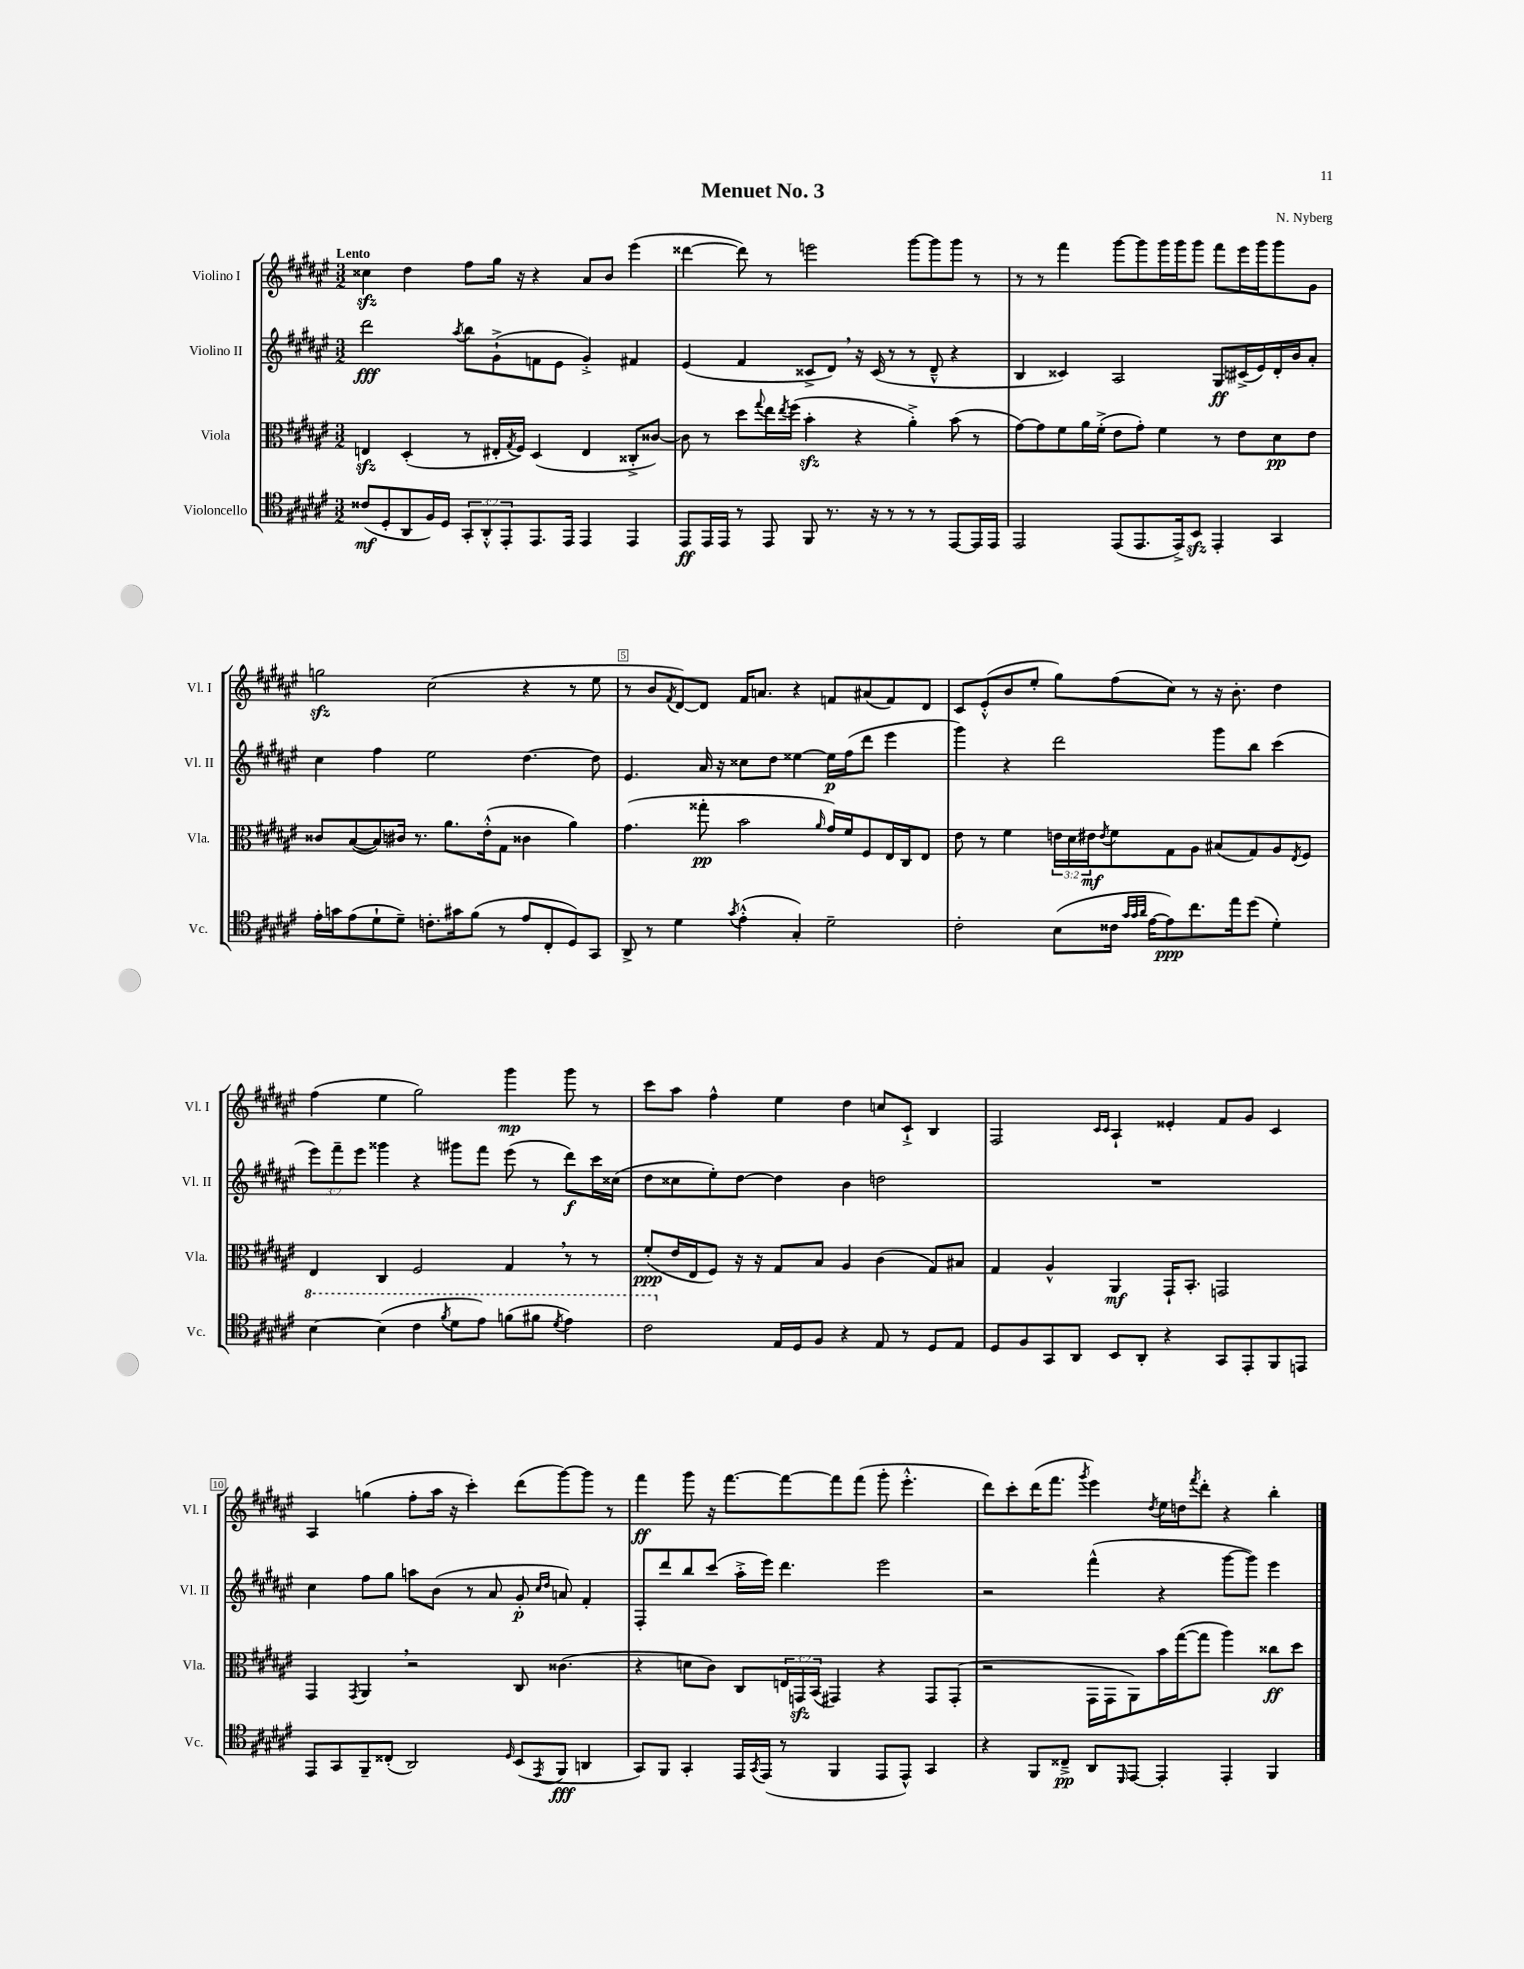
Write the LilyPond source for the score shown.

\header { title = "Menuet No. 3" composer = "N. Nyberg" }
<<
\new StaffGroup <<
\new Staff = "s0" \with { instrumentName = "Violino I" shortInstrumentName = "Vl. I" } {
    \clef treble \key fis \major \numericTimeSignature \time 3/2 \tempo "Lento"
    cisis''4\sfz dis''4 fis''8 gis''16 r16 r4 ais'8 b'8 eis'''4( |
    disis'''4~ disis'''8) r8 e'''2 gis'''8~ gis'''8 gis'''8 r8 |
    r8 r8 fis'''4 gis'''8~ gis'''8 gis'''16 gis'''16 gis'''8 fis'''8 eis'''16 gis'''16 gis'''8 gis'8 |
    g''2\sfz cis''2( r4 r8 eis''8 |
    r8 b'8 \acciaccatura { fis'8 } dis'8~) dis'8 fis'16 a'8. r4 f'8 ais'8( f'8) dis'8 |
    cis'8 eis'8-.-^( b'8 eis''8-. gis''8) fis''8( cis''8) r8 r16 b'8.-. dis''4 |
    fis''4( eis''4 gis''2) gis'''4\mp gis'''8 r8 |
    cis'''8 ais''8 fis''4-^ eis''4 dis''4 c''8 cis'8-!-> b4 |
    fis2 \grace { cis'16 cis'16 } ais4-! eisis'4-. fis'8 gis'8 cis'4 |
    ais4 g''4( fis''8-. ais''16 r16 cis'''4-.) dis'''8( gis'''8~) gis'''8 r8 |
    fis'''4\ff gis'''8 r16 fis'''8.~ fis'''8~ fis'''8 fis'''8( gis'''8-. eis'''4.-.-^ |
    dis'''8) cis'''8-. dis'''16( fis'''8. \acciaccatura { gis'''8 } eis'''4) \acciaccatura { dis''8 } eis''16 d''16 \acciaccatura { fis'''8 } dis'''8-. r4 b''4-. \bar "|." |
}
\new Staff = "s1" \with { instrumentName = "Violino II" shortInstrumentName = "Vl. II" } {
    \clef treble \key fis \major \numericTimeSignature \time 3/2 \override Staff.TupletNumber.text = #tuplet-number::calc-fraction-text
    dis'''2\fff \acciaccatura { ais''8 } b''8 gis'8-!->( f'8 eis'8 gis'4-.->) fis'4 |
    eis'4( fis'4 cisis'8-> dis'8) \breathe r16 cisis'16( r8 r8 dis'8---^ r4 |
    b4 cisis'4) ais2 gis8\ff cis'16->( eis'16) dis'16-. b'16 ais'8-. |
    cis''4 fis''4 eis''2 dis''4.~ dis''8 |
    eis'4. ais'16 r16 cisis''8 dis''8 eisis''4~ eisis''16\p fis''16( dis'''8 eis'''4 |
    gis'''4) r4 dis'''2 gis'''8 b''8 cis'''4( |
    \tuplet 3/2 { eis'''8) fis'''8-- eis'''8 } gisis'''4 r4 gis'''8 fis'''8 eis'''8( r8 dis'''8\f) cis'''16 cisis''16( |
    dis''8 cisis''8 eis''8-.) dis''8~ dis''4 b'4 d''2 |
    R1. |
    cis''4 fis''8 gis''8 a''8 b'8( r8 ais'8 gis'8-.\p \grace { cis''16 dis''16 } a'8) fis'4-. |
    fis8-. dis'''8 b''8 cis'''8( ais''16-.-> eis'''16) dis'''4. eis'''2 |
    r2 fis'''4-^( r4 gis'''8~ gis'''8) eis'''4 \bar "|." |
}
\new Staff = "s2" \with { instrumentName = "Viola" shortInstrumentName = "Vla." } {
    \clef alto \key fis \major \numericTimeSignature \time 3/2 \override Staff.TupletNumber.text = #tuplet-number::calc-fraction-text
    e4\sfz dis4-.( r8 eis16-. \acciaccatura { gis8 } fis16) dis4( eis4 cisis8-.-> cisis'8~) |
    cisis'8 r8 dis''8 \appoggiatura { gis''8 } eis''16 \acciaccatura { eis''8 } fis''16( b'4-.\sfz r4 ais'4-.->) b'8( r8 |
    gis'8~) gis'8 fis'8 ais'16 fis'16-.->( eis'8 gis'8-.) fis'4 r8 eis'8 dis'8\pp eis'8 |
    cisis'8 b8~( b8) cis'16 r8. ais'8. eis'16-.-^( gis8 cisis'4 ais'4) |
    gis'4.( gisis''8-.\pp b'2 \grace { ais'16 } gis'16) fis'16 fis8 eis16 cis16 eis8 |
    eis'8 r8 fis'4 \tuplet 3/2 { e'16 dis'16 eis'16\mf } \acciaccatura { eis'8 } fis'8 gis8 ais8 bis8( gis8) ais8 \acciaccatura { eis8 } fis8 |
    eis4 cis4 fis2 gis4 \breathe r8 r8 |
    fis'8-.\ppp( eis'16 eis16 fis8) r16 r16 gis8 b8 ais4 cis'4( gis8) bis8 |
    gis4 ais4-^ ais,4\mf gis,16-! b,8.-. g,2 |
    gis,4 \acciaccatura { gis,8 } ais,4 \breathe r2 cis8 cisis'4.( |
    r4 d'8 cis'8) cis8 \tuplet 3/2 { e16 g,16\sfz b,16( } gis,4) r4 gis,8 gis,8-.( |
    r2 gis,16 gis,16 ais,8) b'16 gis''16~( gis''8 ais''4) cisis''8\ff dis''8 \bar "|." |
}
\new Staff = "s3" \with { instrumentName = "Violoncello" shortInstrumentName = "Vc." } {
    \clef tenor \key fis \major \numericTimeSignature \time 3/2 \override Staff.TupletNumber.text = #tuplet-number::calc-fraction-text
    cisis'8\mf( dis8-. ais,8 fis16) dis16 \tuplet 3/2 { gis,8-. ais,8-.-^ eis,8-. } eis,8. eis,16 eis,4 eis,4 |
    eis,8\ff eis,16 eis,16 r8 eis,8 fis,8 r8. r16 r8 r8 r8 eis,8~ eis,16 eis,16 |
    eis,2 eis,8( eis,8. eis,16->) b,8\sfz eis,4-. gis,4 |
    eis'16-. g'16 eis'8( dis'8-! dis'8--) c'8.-. gis'16 fis'8( r8 eis'8 cis8-. dis8) gis,8 |
    ais,8-> r8 dis'4 \acciaccatura { gis'8 } eis'4-.-^( gis4-.) dis'2-- |
    cis'2-. b8( cisis'16 \grace { gis'32 gis'32 ais'32 } eis'16~ eis'8\ppp) cis''8. eis''16 dis''8( dis'4-.) |
    \ottava #1 b'4~ b'4( cis''4 \acciaccatura { fis''8 } dis''8 eis''8) f''8( fis''8 \acciaccatura { dis''8 } eis''4) |
    cis''2 \ottava #0 eis16 dis16 fis8 r4 eis8 r8 dis8 eis8 |
    dis8 fis8 gis,8 ais,8 b,8 ais,8-. r4 gis,8 eis,8-. fis,8 e,8 |
    eis,8 gis,8 fis,8-- cisis8-.( ais,2) \grace { dis16 } b,8( \acciaccatura { eis,8 } fis,8\fff a,4 |
    gis,8) fis,8 gis,4-. eis,16 \acciaccatura { gis,8 } eis,16( r8 fis,4 eis,8 eis,8-^) gis,4 |
    r4 fis,8 cisis8--->\pp ais,8 \grace { dis,16 } eis,8~ eis,4-. eis,4-. fis,4 \bar "|." |
}
>>
>>
\layout { \context { \Score \override BarNumber.break-visibility = ##(#f #t #t) barNumberVisibility = #(every-nth-bar-number-visible 5) \override BarNumber.stencil = #(make-stencil-boxer 0.1 0.3 ly:text-interface::print) } }
